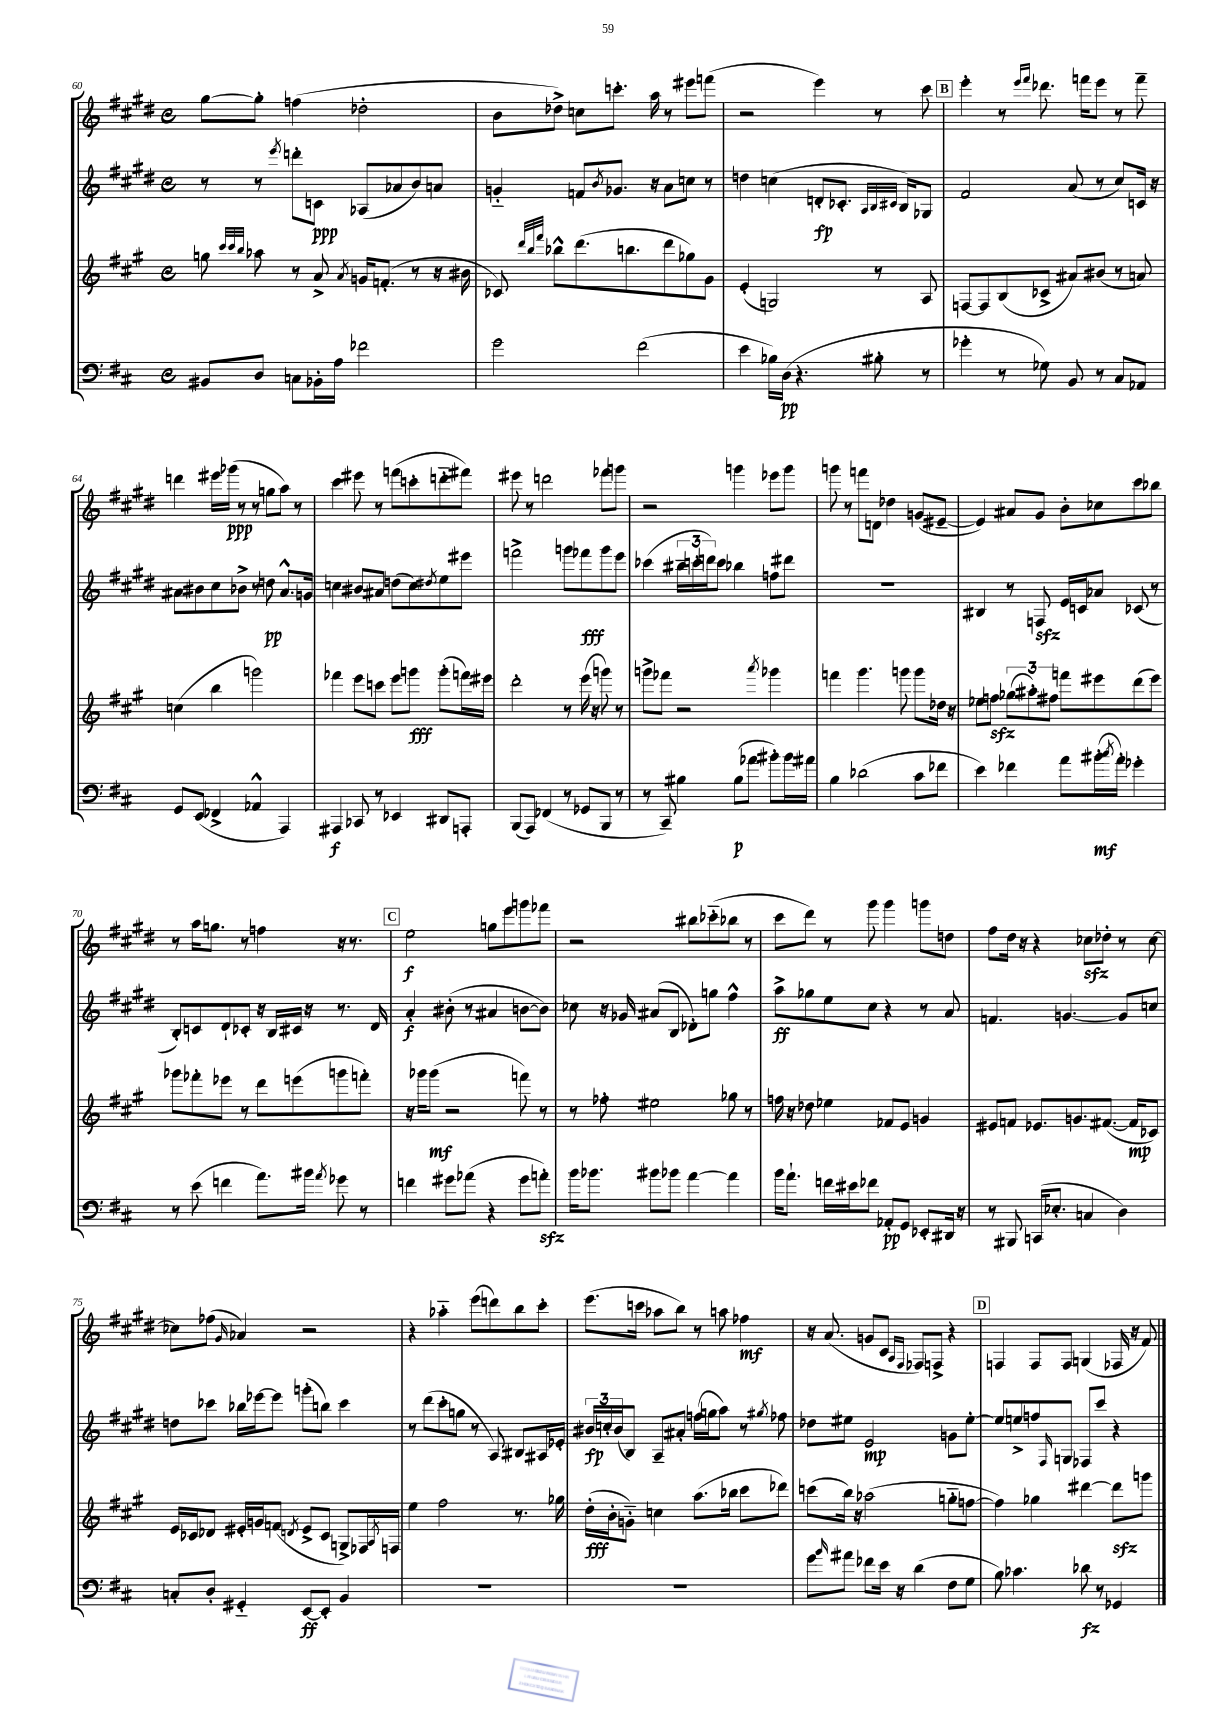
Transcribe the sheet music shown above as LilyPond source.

<<
\new StaffGroup <<
\new Staff = "s0" {
    \clef treble \key e \major \defaultTimeSignature \time 4/4
    gis''8~ gis''8-. f''4( des''2-. |
    b'8 des''8->) c''8 c'''8.-. a''16 r8 eis'''8 f'''8( |
    r2 e'''4) r8 cis'''8 |
    \mark \markup { \box "B" } e'''4-. r8 \grace { e'''16 fis'''16 } des'''8. f'''16 e'''8 r8 f'''8-- |
    d'''4 eis'''16 ges'''16\ppp( r8 r8 g''8 a''8) r8 |
    cis'''4 eis'''8 r8 f'''8( c'''8-. d'''8-_ fis'''8) |
    eis'''8 r8 d'''2 fes'''8 g'''8 |
    r2 g'''4 ees'''8 g'''8 |
    g'''8 r8 f'''8 d'8 des''4 g'8( eis'8~-- |
    eis'4) ais'8 gis'8 b'8-. ces''8 cis'''8 bes''8 |
    r8 a''16 g''8. r8 f''4 r16 r8. |
    \mark \markup { \box "C" } e''2\f g''8 e'''8 g'''8 fes'''8 |
    r2 bis''8 ces'''8-_( bes''8 r8 |
    cis'''8 dis'''8) r8 gis'''8 gis'''4 g'''8 d''8 |
    fis''8 dis''16 r16 r4 ces''8\sfz des''8-. r8 ces''8~ |
    ces''8 fes''8( \grace { gis'16 } aes'4) r2 |
    r4 aes''4-_ e'''8( d'''8) b''8 cis'''8-. |
    e'''8.( c'''16 aes''8 b''8) r8 a''8 fes''4\mf |
    r16 a'8.( g'8 cis'8 \grace { a16 fis16 } fes8) f8-> r4 |
    \mark \markup { \box "D" } f4 f8 f8 g4( fes16 r16 fis'8) \bar "|." |
}
\new Staff = "s1" {
    \clef treble \key e \major \defaultTimeSignature \time 4/4
    r8 r8 \acciaccatura { e'''8 } d'''8-. c'8\ppp aes8( aes'8 b'8) a'8 |
    g'4-_ f'8 \acciaccatura { b'8 } ges'8. r16 a'8 c''8 r8 |
    d''4 c''4( d'8-.\fp ces'8.-. \grace { a32 b32 cis'32 } b16) ges8 |
    \mark \markup { \box "B" } fis'2 a'8( r8 cis''8) c'16 r16 |
    ais'8 bis'8 cis''8 bes'8-> r8 d''8\pp ais'8.-^ g'16 |
    c''4 bis'8 ais'8 d''8( c''8) \acciaccatura { dis''8 } e''8 eis'''8 |
    f'''2-> g'''8 fes'''8\fff g'''8 e'''8 |
    ces'''4( \tuplet 3/2 { bis''16-- c'''16-. d'''16) } c'''8 bes''4 f''8 dis'''8 |
    R1 |
    bis4 r8 f8\sfz e'16 c'16 aes'8 ces'8( r8 |
    b8-.) c'8 dis'8-! ces'8-. r16 b16 cis'16 r16 r8. dis'16 |
    \mark \markup { \box "C" } a'4-.\f bis'8-.( r8 ais'4 b'8~ b'8) |
    ces''8 r16 ges'16 ais'8( b8 des'8-.) g''8 fis''4-^ |
    a''8->\ff ges''8 e''8 cis''8 r4 r8 a'8 |
    f'4. g'4.~ g'8 c''8 |
    d''8 ces'''8 bes''16 ees'''16~ ees'''8 g'''8-.( b''8) ces'''4 |
    r8 dis'''8( cis'''8-. g''8 r8 a8) bis8 ais16 ees'16-. |
    \tuplet 3/2 { bis'16\fp c''16-. bis'16( } b8) a8-- ais'8-. f''16( g''16 a''8) r8 \acciaccatura { gis''8 } fes''8 |
    des''8 eis''8 e'2\mp g'8 eis''8~-. |
    \mark \markup { \box "D" } eis''8 e''8-> f''8 \grace { fis16 } g8 fes8 cis'''8 r4 \bar "|." |
}
\new Staff = "s2" {
    \clef treble \key a \major \defaultTimeSignature \time 4/4
    g''8 \grace { cis'''32 cis'''32 b''32 } aes''8 r8 a'8-> \acciaccatura { a'8 } g'16 f'8.-.( r8 r16 bis'16 |
    ces'8) \grace { d'''32 b''32 fis'''32 } bes''8-^ d'''8.( b''8. d'''8 ges''8) gis'8 |
    e'4-.( g2) r8 a8 |
    \mark \markup { \box "B" } f8~ f8 b8( ces'8-> ais'8) bis'8( r8 a'8) |
    c''4( b''4 g'''2) |
    fes'''4 e'''8 c'''8 e'''8 g'''8\fff g'''8-.( f'''16) eis'''16 |
    d'''2-. r8 e'''16( r16 g'''8) r8 |
    g'''8-> fes'''8 r2 \acciaccatura { a'''8 } ges'''4 |
    f'''4 gis'''4. g'''8 g'''8 des''16 r16 |
    ees''8 f''8\sfz \tuplet 3/2 { ges''8( ais''8-.) fis''8 } f'''8 eis'''8 d'''8( eis'''8) |
    ges'''8 fes'''8-. ees'''8 r8 d'''8 e'''8( g'''8 f'''8-.) |
    \mark \markup { \box "C" } r16 ges'''16 ges'''8\mf( r2 f'''8) r8 |
    r8 fes''8-. eis''2 ges''8 r8 |
    f''16 r16 des''8 ees''4 fes'8 e'8 g'4 |
    eis'8 f'8 ees'8. g'8. fis'8.~( fis'16\mp ces'8) |
    e'16 ces'16 des'8 eis'16-. g'16 f'8( \acciaccatura { d'8 } eis'8-> ces'8 g8->) fes16 \acciaccatura { a8 } f16 |
    e''4 fis''2 r8. ges''16 |
    d''16-.\fff( b'16-. g'8-_) c''4 a''8.( bes''16 cis'''8 des'''8) |
    c'''8( b''16) r16 aes''2( g''8-_ f''8~ |
    \mark \markup { \box "D" } f''4) ges''4 dis'''4~ dis'''8\sfz g'''8 \bar "|." |
}
\new Staff = "s3" {
    \clef bass \key d \major \defaultTimeSignature \time 4/4
    bis,8 d8 c8 bes,16-. a16 fes'2 |
    g'2 fis'2( |
    e'4 bes16) d16\pp( r4. bis8-. r8 |
    \mark \markup { \box "B" } ges'4-. r8 ges8) b,8 r8 cis8 aes,8 |
    g,8 e,8( fes,4-> aes,4-^ a,,4) |
    ais,,4\f ces,8 r8 ees,4 dis,8 a,,8-. |
    b,,8( a,,8) fes,4( r8 ges,8 b,,8 r8 |
    r8 cis,8--) bis4 bis8\p( aes'8 bis'8-.) bis'16 ais'16 |
    b4 des'2( cis'8 fes'8 |
    e'4) fes'4 a'8 bis'16-.\mf( \acciaccatura { cis''8 } a'16-.) ges'4-. |
    r8 e'8( f'4 a'8.) bis'16 \acciaccatura { a'8 } ges'8 r8 |
    \mark \markup { \box "C" } f'4 gis'8 aes'8( r4 gis'8 a'8-.\sfz) |
    b'16 bes'8. bis'8 bes'8 a'4~ a'4 |
    b'16 a'8.-! f'16 eis'16 fes'8 aes,8-.\pp g,8 ees,8-. dis,16 r16 |
    r8 bis,,8 c,16( ees8.-. c4 d4) |
    c8-. d8-. gis,4-_ e,8~\ff e,8-. b,4 |
    R1 |
    R1 |
    g'8 \grace { b'16 } ais'8 fes'8 e'16 r16 d'4( fis8 g8 |
    \mark \markup { \box "D" } b8) ces'4. des'8\fz r8 ges,4 \bar "|." |
}
>>
>>
\layout { \context { \Score currentBarNumber = #60 } }
